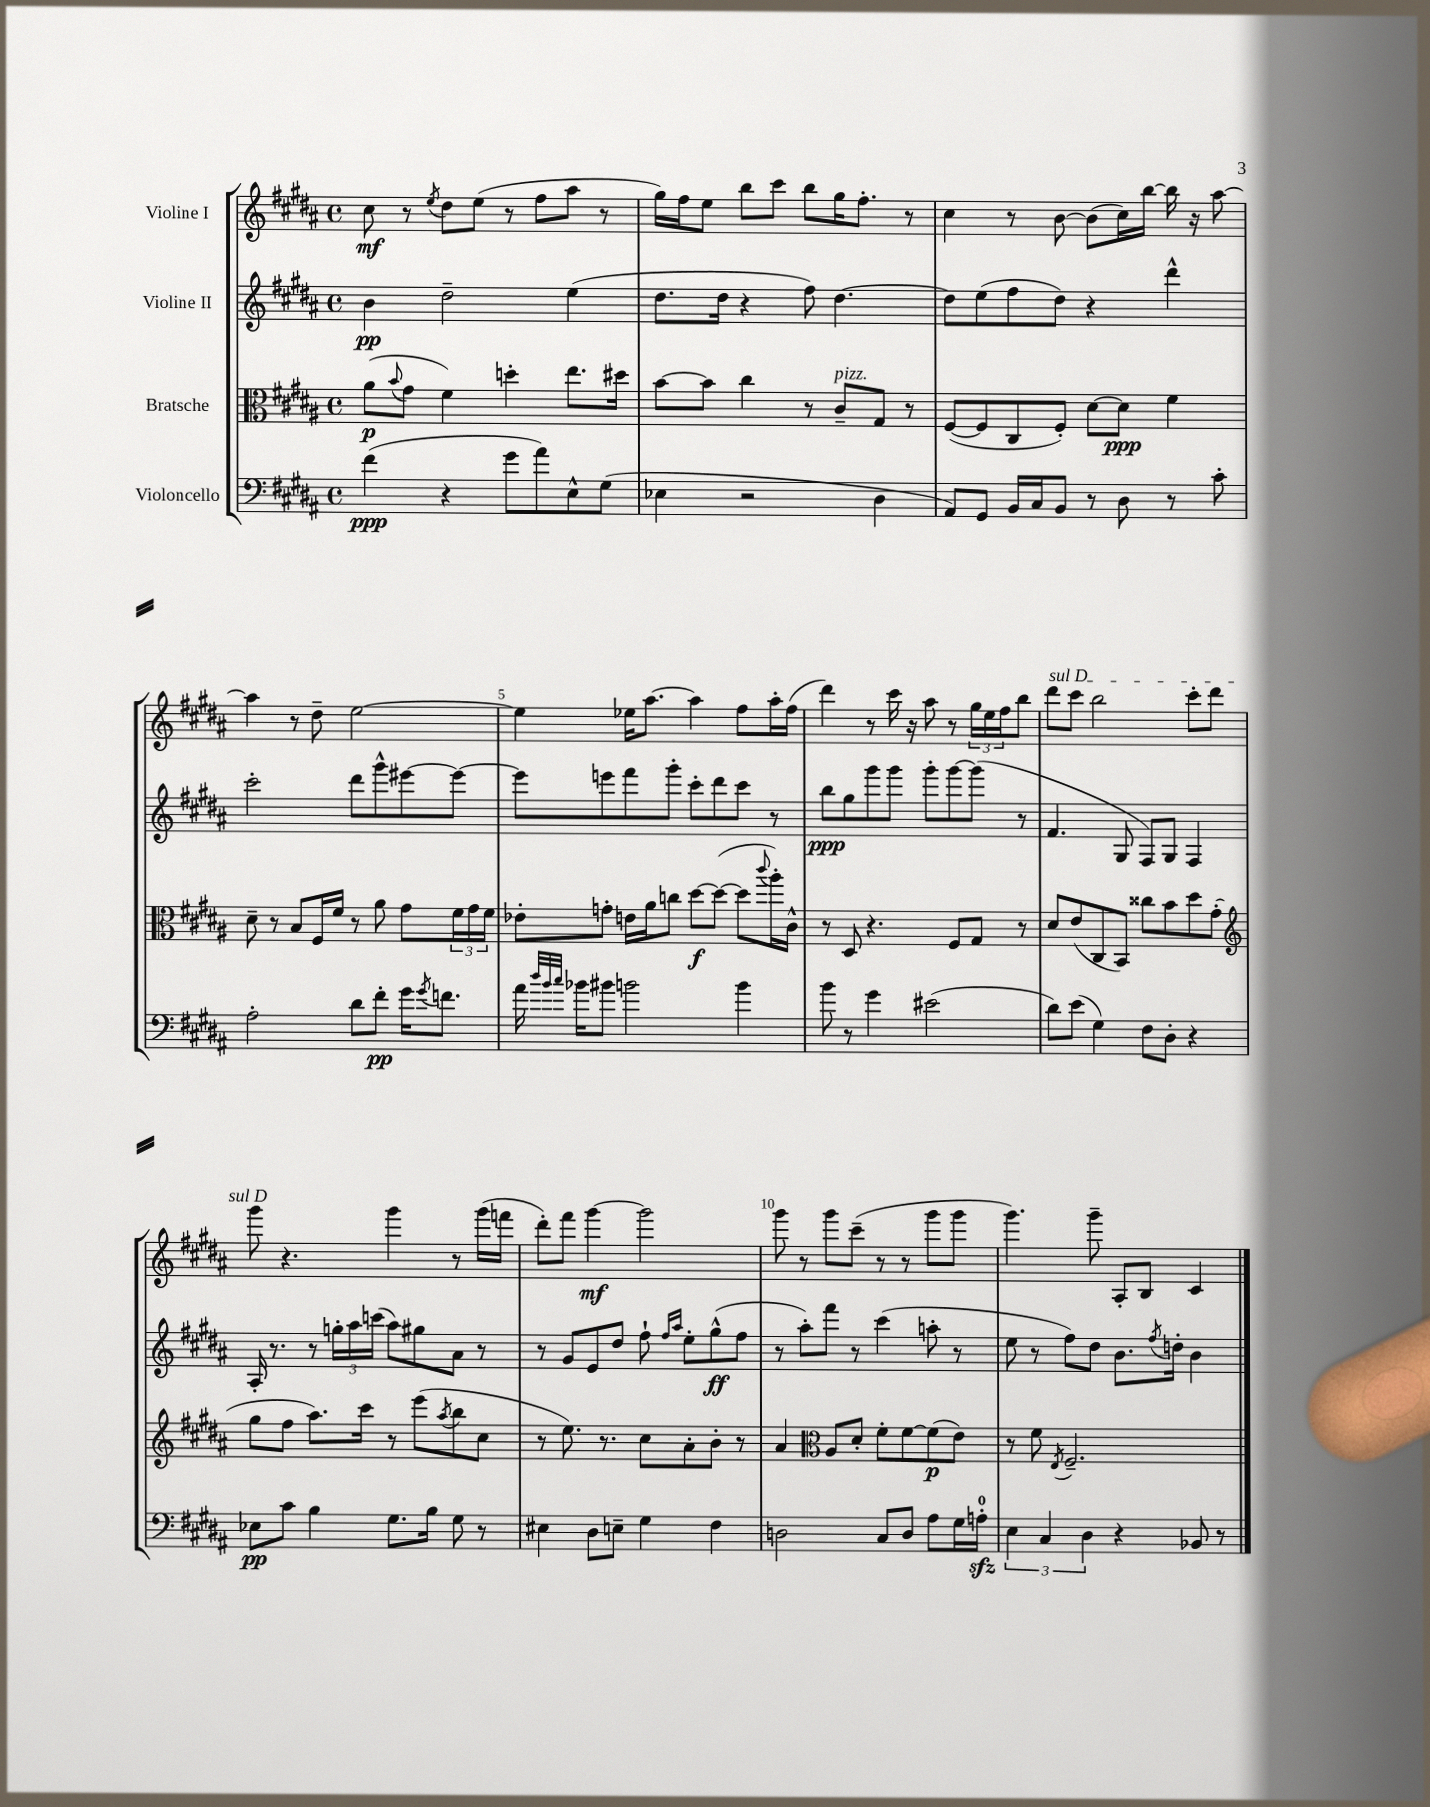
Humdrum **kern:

**kern	**dynam	**kern	**dynam	**kern	**dynam	**kern	**dynam
*part4	*part4	*part3	*part3	*part2	*part2	*part1	*part1
*staff4	*staff4	*staff3	*staff3	*staff2	*staff2	*staff1	*staff1
*I"Violoncello	*	*I"Bratsche	*	*I"Violine II	*	*I"Violine I	*
*clefF4	*	*clefC3	*	*clefG2	*	*clefG2	*
*k[f#c#g#d#a#]	*	*k[f#c#g#d#a#]	*	*k[f#c#g#d#a#]	*	*k[f#c#g#d#a#]	*
*M4/4	*	*M4/4	*	*M4/4	*	*M4/4	*
*met(c)	*	*met(c)	*	*met(c)	*	*met(c)	*
=1	=1	=1	=1	=1	=1	=1	=1
(4f#\	ppp	(8a#\L	p	4b\	pp	8cc#\	mf
.	.	8qqb/	.	.	.	.	.
.	.	8g#\J	.	.	.	8r	.
.	.	.	.	.	.	8qee/	.
4r	.	4f#\)	.	2dd#~\	.	8dd#\L	.
.	.	.	.	.	.	(8ee\J	.
8g#\L	.	4ddn'\	.	.	.	8r	.
8a#\)	.	.	.	.	.	8ff#\L	.
8E^^\	.	8.ee\L	.	(4ee\	.	8aa#\J	.
(8G#\J	.	.	.	.	.	8r	.
.	.	16dd#X\Jk	.	.	.	.	.
=2	=2	=2	=2	=2	=2	=2	=2
4E-X\	.	[8b\L	.	8.dd#\L	.	16gg#\LL)	.
.	.	.	.	.	.	16ff#\J	.
.	.	8b\J]	.	.	.	8ee\J	.
.	.	.	.	16dd#\Jk	.	.	.
2r	.	4cc#\	.	4r	.	8bb\L	.
.	.	.	.	.	.	8ccc#\J	.
.	.	8r	.	8ff#\)	.	8bb\L	.
!	!	!LO:TX:a:i:t=pizz.	!	!	!	!	!
.	.	8c#~/L	.	[4.dd#\	.	16gg#\K	.
.	.	.	.	.	.	8.ff#'\J	.
4D#\	.	8G#/J	.	.	.	.	.
.	.	8r	.	.	.	8r	.
=3	=3	=3	=3	=3	=3	=3	=3
8AA#/L)	.	([8F#/L	.	8dd#\L]	.	4cc#\	.
8GG#/J	.	8F#/]	.	(8ee\	.	.	.
16BB/LL	.	8C#/	.	8ff#\	.	8r	.
16C#/J	.	.	.	.	.	.	.
8BB/J	.	8F#'/J)	.	8dd#\J)	.	[8b\	.
8r	.	[8d#\L	.	4r	.	(8b\L]	.
8D#\	.	8d#\J]	ppp	.	.	16cc#\L)	.
.	.	.	.	.	.	[16bb\JJ	.
8r	.	4f#\	.	4ddd#^^\	.	16bb\]	.
.	.	.	.	.	.	16r	.
8c#'\	.	.	.	.	.	[8aa#\	.
!!LO:LB:g=z
=4	=4	=4	=4	=4	=4	=4	=4
2A#'\	.	8d#~\	.	2ccc#'\	.	4aa#\]	.
.	.	8r	.	.	.	.	.
.	.	8B/L	.	.	.	8r	.
.	.	16F#/L	.	.	.	8dd#~\	.
.	.	16f#/JJ	.	.	.	.	.
8d#\L	.	8r	.	8ddd#\L	.	[2ee\	.
8f#'\J	pp	8a#\	.	8ggg#^^\	.	.	.
16g#\KL	.	8g#\L	.	[8eee#X\	.	.	.
8qg#/	.	.	.	.	.	.	.
8.fn\J	.	.	.	.	.	.	.
.	.	24f#\L	.	8eee#\J_	.	.	.
.	.	24g#\	.	.	.	.	.
.	.	24f#\JJ	.	.	.	.	.
=5	=5	=5	=5	=5	=5	=5	=5
16a#\	.	8e-X'\L	.	8eee#\L]	.	4ee\]	.
32qqdd#/LLL	.	.	.	.	.	.	.
32qqb/	.	.	.	.	.	.	.
32qqcc#/JJJ	.	.	.	.	.	.	.
16b-X\KL	.	.	.	.	.	.	.
8b#X\J	.	8gn'\J	.	8eeen\	.	.	.
2bn\	.	16en\LL	.	8fff#\	.	16ee-X\KL	.
.	.	16a#\J	.	.	.	[8.aa#\J	.
.	.	8ccn\J	.	8ggg#'\J	.	.	.
.	.	[8dd#\L	f	8ccc#'\L	.	4aa#\]	.
.	.	(8dd#\J_	.	8ddd#\	.	.	.
4b\	.	8dd#\L]	.	8ccc#\J	.	8ff#\L	.
.	.	8qqccc#/	.	.	.	.	.
.	.	16aa#'\L)	.	8r	.	16aa#'\L	.
.	.	16c#^^\JJ	.	.	.	(16ff#\JJ	.
=6	=6	=6	=6	=6	=6	=6	=6
8b\	.	8r	.	8bb\L	ppp	4ddd#\)	.
8r	.	8D#/	.	8gg#\	.	.	.
4g#\	.	4.r	.	8ggg#\	.	8r	.
.	.	.	.	8ggg#\J	.	16ccc#\	.
.	.	.	.	.	.	16r	.
(2e#X\	.	.	.	8ggg#'\L	.	8aa#\	.
.	.	8F#/L	.	[8ggg#\	.	8r	.
.	.	8G#/J	.	(8ggg#\J]	.	24gg#\LL	.
.	.	.	.	.	.	24ee\	.
.	.	.	.	.	.	24ff#\J	.
.	.	8r	.	8r	.	8bb\J	.
=7	=7	=7	=7	=7	=7	=7	=7
!	!	!	!	!	!	!LO:TX:a:i:t=sul D	!
8d#\L)	.	8d#/L	.	4.f#/	.	8ddd#\L	.
(8e\J	.	(8e/	.	.	.	8ccc#\J	.
4G#\)	.	8C#/	.	.	.	2bb\	.
.	.	8BB/J)	.	8G#/	.	.	.
8F#\L	.	8cc##X\L	.	8F#/L)	.	.	.
8D#'\J	.	8b\	.	8G#/J	.	.	.
4r	.	8dd#\	.	4F#/	.	8ccc#'\L	.
.	.	(8g#'\J	.	.	.	8ddd#\J	.
!!LO:LB:g=z
=8	=8	=8	=8	=8	=8	=8	=8
*	*	*clefG2	*	*	*	*	*
8E-X\L	pp	8gg#\L	.	16A#'/	.	8ggg#\	.
.	.	.	.	8.r	.	.	.
8c#\J	.	8ff#\J	.	.	.	4.r	.
4B\	.	8.aa#\L)	.	8r	.	.	.
.	.	.	.	24ggn'\LL	.	.	.
.	.	.	.	24aa#\	.	.	.
.	.	16ccc#\Jk	.	.	.	.	.
.	.	.	.	(24cccn\JJ	.	.	.
8.G#\L	.	8r	.	8aa#\L)	.	4ggg#\	.
.	.	(8eee\L	.	8gg#X\	.	.	.
16B\Jk	.	.	.	.	.	.	.
.	.	8qaa#/	.	.	.	.	.
8G#\	.	8bb\	.	8a#\J	.	8r	.
8r	.	8cc#\J	.	8r	.	(16ggg#\LL	.
.	.	.	.	.	.	16fffn\JJ	.
=9	=9	=9	=9	=9	=9	=9	=9
4E#X\	.	8r	.	8r	.	8ddd#'\L)	.
.	.	8.ee\)	.	8g#/L	.	8fff#\J	.
8D#\L	.	.	.	8e/	.	[4ggg#\	mf
.	.	8.r	.	.	.	.	.
8En~\J	.	.	.	8dd#/J	.	.	.
4G#\	.	8cc#\L	.	8ff#`\	.	2ggg#\]	.
.	.	.	.	16qqff#/LL	.	.	.
.	.	.	.	16qqaa#/JJ	.	.	.
.	.	8a#'\	.	8ee'\L	.	.	.
4F#\	.	8b'\J	.	(8gg#^^\	ff	.	.
.	.	8r	.	8ff#\J	.	.	.
=10	=10	=10	=10	=10	=10	=10	=10
2Dn\	.	4a#/	.	8r	.	8ggg#\	.
.	.	.	.	8aa#'\L)	.	8r	.
*	*	*clefC3	*	*	*	*	*
.	.	8A#/L	.	8fff#\J	.	8ggg#\L	.
.	.	8d#'/J	.	8r	.	(8ccc#~\J	.
8C#/L	.	8f#'\L	.	(4ccc#\	.	8r	.
8D/J	.	[8f#\	.	.	.	8r	.
8A#\L	.	(8f#\]	p	8aan'\	.	8ggg#\L	.
16G#\L	.	8e\J)	.	8r	.	8ggg#\J	.
16Anzz'\JJ	.	.	.	.	.	.	.
=11	=11	=11	=11	=11	=11	=11	=11
6E\	.	8r	.	8ee\	.	4.ggg#\)	.
.	.	8f#\	.	8r	.	.	.
6C#/	.	.	.	.	.	.	.
.	.	8qE/	.	.	.	.	.
.	.	2.F#~/	.	8ff#\L)	.	.	.
6D#\	.	.	.	.	.	.	.
.	.	.	.	8dd#\J	.	8ggg#~\	.
4r	.	.	.	8.b\L	.	8A#'/L	.
.	.	.	.	.	.	8B/J	.
.	.	.	.	8qff#/	.	.	.
.	.	.	.	16ddn'\Jk	.	.	.
8BB-X/	.	.	.	4b\	.	4c#/	.
8r	.	.	.	.	.	.	.
==	==	==	==	==	==	==	==
*-	*-	*-	*-	*-	*-	*-	*-
